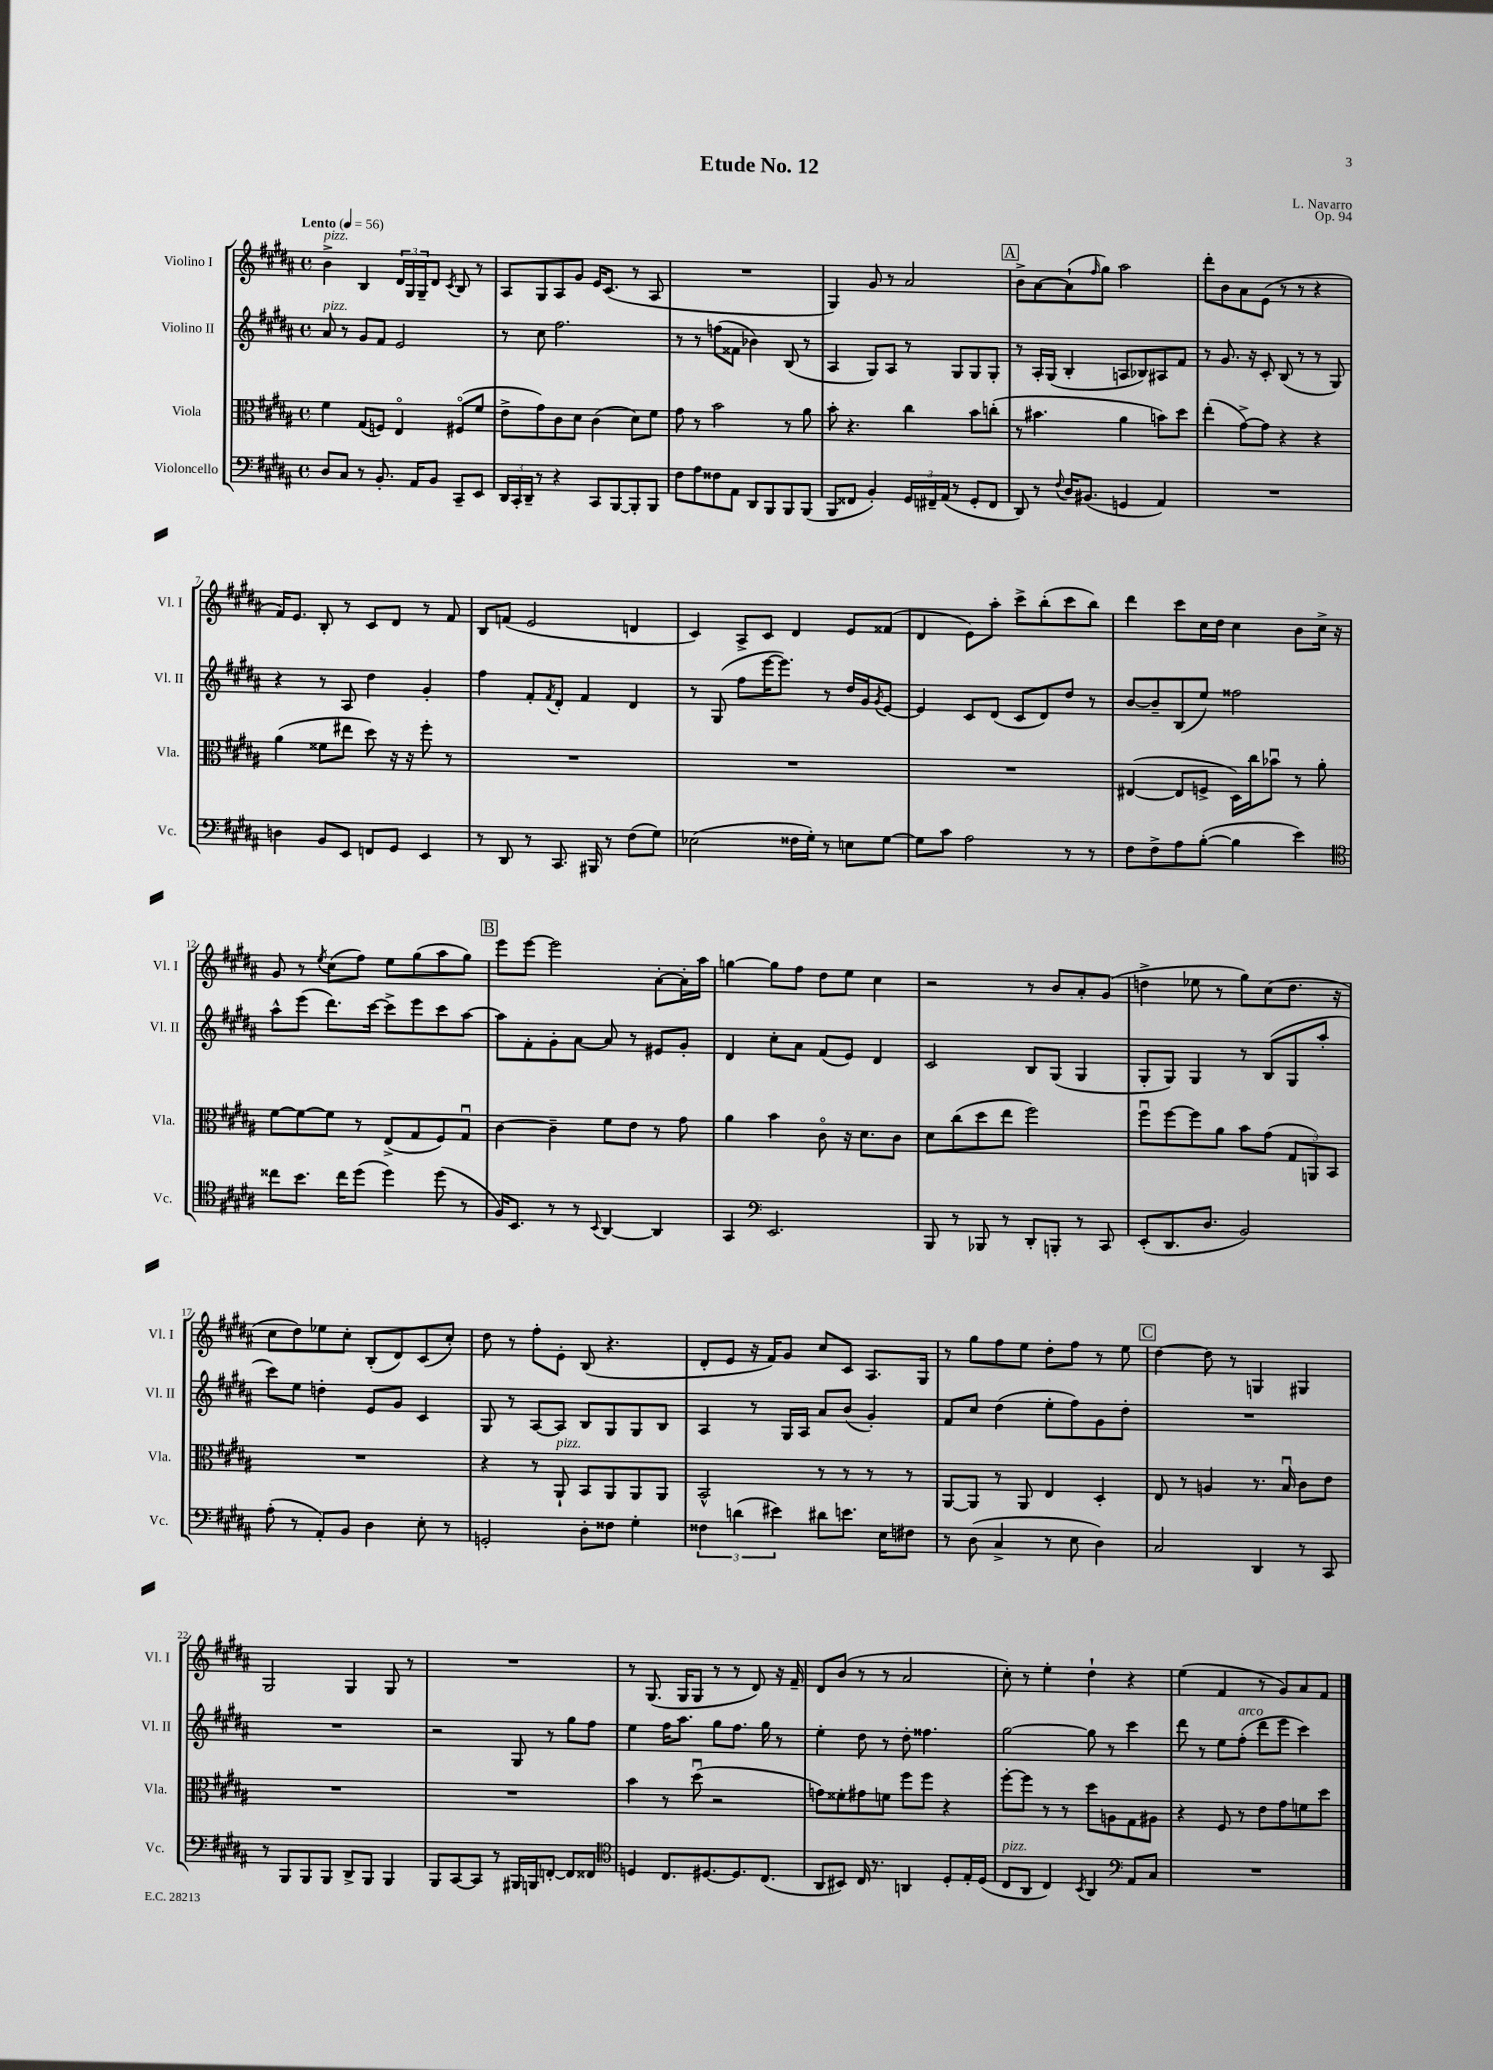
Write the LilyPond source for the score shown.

\header { title = "Etude No. 12" composer = "L. Navarro" opus = "Op. 94" }
<<
\new StaffGroup <<
\new Staff = "s0" \with { instrumentName = "Violino I" shortInstrumentName = "Vl. I" } {
    \clef treble \key b \major \defaultTimeSignature \time 4/4 \tempo "Lento" 4 = 56
    b'4->^\markup { \italic "pizz." } b4 \tuplet 3/2 { dis'16 gis16 gis16-- } dis'8 \acciaccatura { cis'8 } b8 r8 |
    ais8 gis8 ais8 gis'8 e'16 cis'8.( r8 ais8 |
    R1 |
    gis4) gis'8 r8 ais'2 |
    \mark \markup { \box "A" } b'8-> ais'8~ ais'8-!( \grace { fis''16 } gis''8) ais''2 |
    dis'''8-. b'8 ais'8 e'8( r8 r8 r4 |
    fis'16) e'8. b8-. r8 cis'8 dis'8 r8 fis'8 |
    b8 f'8( e'2 d'4 |
    cis'4) ais8-> cis'8 dis'4 e'8 fisis'8( |
    dis'4 e'8) ais''8-. cis'''8-> b''8-.( cis'''8 b''8) |
    dis'''4 cis'''8 cis''16 dis''16 cis''4 b'8 cis''16-> r16 |
    gis'8 r8 \acciaccatura { e''8 } cis''8( fis''8) e''8 gis''8( ais''8 gis''8) |
    \mark \markup { \box "B" } e'''8 e'''8~ e'''2 ais'8~-. ais'16-. ais''16 |
    g''4~ g''8 fis''8 dis''8 e''8 cis''4 |
    r2 r8 b'8 ais'8-. gis'8( |
    d''4-> ees''8 r8 gis''8) cis''8( d''8. r16 |
    cis''8 dis''8) ees''8 cis''8-. b8-.( dis'8) cis'8( cis''8-.) |
    dis''8 r8 fis''8-. e'8-. b8( r4. |
    dis'8-. e'8 r16 fis'16) gis'8 cis''8 cis'8 ais8. gis16 |
    r8 gis''8 fis''8 e''8 dis''8-. fis''8 r8 e''8 |
    \mark \markup { \box "C" } dis''4~ dis''8 r8 g4 gis4 |
    gis2 gis4 gis8 r8 |
    R1 |
    r8 gis8.( gis16 gis8 r8 r8 dis'8) r16 fis'16-- |
    dis'8 b'8( r8 r8 ais'2 |
    cis''8-.) r8 e''4-. dis''4-! r4 |
    e''4( fis'4 r8 gis'8) ais'8 fis'8 \bar "|." |
}
\new Staff = "s1" \with { instrumentName = "Violino II" shortInstrumentName = "Vl. II" } {
    \clef treble \key b \major \defaultTimeSignature \time 4/4
    ais'8^\markup { \italic "pizz." } r8 gis'8 fis'8 e'2 |
    r8 cis''8 fis''2. |
    r8 r8 f''8( fisis'8 bes'4) b8( r8 |
    ais4 gis8) ais8 r8 gis8 gis8 gis8-. |
    \mark \markup { \box "A" } r8 ais16-. gis16( b4-. a8 bes8) ais8 fis'8 |
    r8 gis'8. r16 cis'8-. b8( r8 r8 gis8) |
    r4 r8 ais8 dis''4 gis'4-. |
    fis''4 fis'8-. \acciaccatura { fis'8 } dis'8-. fis'4 dis'4 |
    r8 gis8( fis''8 e'''16~ e'''8.) r8 dis''16 gis'16 \acciaccatura { gis'8 } e'8~ |
    e'4 cis'8 dis'8( cis'8 dis'8) dis''8 r8 |
    b'8~ b'8-- b8( e''8) fisis''2 |
    ais''8-^ e'''8( dis'''8.) cis'''16~ cis'''8-> e'''8 cis'''8 ais''8~ |
    \mark \markup { \box "B" } ais''8 fis'8-. gis'8-. ais'8~ ais'8 r8 eis'8 gis'8-. |
    dis'4 cis''8-. ais'8 fis'8( e'8) dis'4 |
    cis'2 b8 gis8( gis4 |
    gis8-. gis8) gis4 r8 b8( gis8 ais''8-. |
    cis'''8) e''8 d''4-. e'8 gis'8 cis'4 |
    gis8 r8 ais8~ ais8 b8 gis8 gis8 b8 |
    ais4 r8 gis16 ais16 ais'8 b'8( gis'4-.) |
    fis'8 cis''8 dis''4( e''8-. fis''8) gis'8 dis''8-. |
    \mark \markup { \box "C" } R1 |
    R1 |
    r2 gis8 r8 gis''8 fis''8 |
    e''4 fis''16 ais''8. gis''8 fis''8. gis''16 r8 |
    e''4-. dis''8 r8 dis''8-. fisis''4. |
    gis''2~ gis''8 r8 cis'''4 |
    dis'''8 r8 e''8 fis''8-.^\markup { \italic "arco" }( dis'''8 e'''8 cis'''4) \bar "|." |
}
\new Staff = "s2" \with { instrumentName = "Viola" shortInstrumentName = "Vla." } {
    \clef alto \key b \major \defaultTimeSignature \time 4/4
    fis'4 gis8( f8) e4\flageolet fis8\flageolet( fis'8 |
    e'8-> gis'8) cis'8 dis'8 cis'4( dis'8) fis'8 |
    gis'8 r8 b'2 r8 ais'8 |
    b'8-. r4. cis''4 b'8 c''8-.( |
    \mark \markup { \box "A" } r8 bis'4. ais'4 b'8) dis''8 |
    e''4-.( gis'8~->) gis'8 r4 r4 |
    ais'4( fisis'8 eis''8 dis''8) r16 r16 fis''8-. r8 |
    R1 |
    R1 |
    R1 |
    eis4~( eis8 f8-> dis16) cis''16 bes'8\downbow r8 ais'8-. |
    fis'8~ fis'8~ fis'8 r8 e8->( gis8 fis8) gis8\downbow |
    \mark \markup { \box "B" } cis'4~ cis'4-- fis'8 e'8 r8 gis'8 |
    ais'4 b'4 cis'8\flageolet r16 dis'8. cis'8 |
    dis'8 cis''8( dis''8 e''8 fis''2) |
    fis''8\downbow fis''8~ fis''8 ais'8 b'8 gis'8( \tuplet 3/2 { gis8 a,8) b,8 } |
    R1 |
    r4 r8 ais,8-!^\markup { \italic "pizz." } b,8 ais,8 ais,8 ais,8 |
    b,2-^ r8 r8 r8 r8 |
    ais,8~ ais,8 r8 ais,8 e4 dis4-. |
    \mark \markup { \box "C" } e8 r8 a4 r8. b16\downbow cis'8 e'8 |
    R1 |
    R1 |
    b'4 r8 dis''8\downbow( r2 |
    g'8) fisis'8-. gis'8 f'8 fis''8 fis''8 r4 |
    fis''8~-. fis''8 r8 r8 dis''8 a8 gis8 ais8 |
    r4 fis8 r8 e'8 gis'8 f'8 dis''8 \bar "|." |
}
\new Staff = "s3" \with { instrumentName = "Violoncello" shortInstrumentName = "Vc." } {
    \clef bass \key b \major \defaultTimeSignature \time 4/4
    dis8 cis8 r8 b,8.-. ais,16 b,8 cis,8-- e,8 |
    \tuplet 3/2 { dis,16 cis,16-. dis,16-- } r8 r4 cis,8 b,,8~ b,,8-. b,,8 |
    fis8 ais8 fisis8 ais,8 dis,8 b,,8 b,,8 b,,8( |
    b,,8 fisis,8 b,4-.) \tuplet 3/2 { gis,16 fis,16-- ais,16( } r8 gis,8-. fis,8 |
    \mark \markup { \box "A" } dis,8) r8 \appoggiatura { fis8 } dis16 bis,8.( g,4 ais,4) |
    R1 |
    d4 b,8 e,8 f,8 gis,8 e,4 |
    r8 dis,8 r8 cis,8. bis,,16 r8 fis8( gis8) |
    ees2( fisis16 gis16-.) r8 e8 gis8~ |
    gis8 cis'8 ais2 r8 r8 |
    fis8 fis8-> ais8 b8~-.( b4 e'4) |
    \clef tenor cisis''8 b'8. cisis''16 dis''8( dis''4) dis''8( r8 |
    \mark \markup { \box "B" } fis16) b,8. r8 r8 \appoggiatura { b,8 } ais,4~ ais,4 |
    gis,4 \clef bass e,2. |
    b,,8 r8 bes,,8 r8 dis,8-. b,,8-. r8 cis,8 |
    e,8-.( dis,8. dis8. b,2) |
    ais8-.( r8 ais,8-.) b,8 dis4 e8-. r8 |
    g,2-. dis8-. fisis8 gis4-. |
    \tuplet 3/2 { fisis4 d'4( eis'4) } dis'8 e'8. e16 fis8 |
    r8 dis8( cis4-> r8 e8 dis4) |
    \mark \markup { \box "C" } cis2 dis,4 r8 cis,8 |
    r8 b,,8 b,,8 b,,8 dis,8-> b,,8 b,,4 |
    b,,8 cis,8~ cis,8 r8 bis,,16 b,,16 f,8~-. f,8 fisis,8 |
    \clef tenor d4 cis8. dis8.~ dis8. cis8.( |
    ais,8 bis,8) cis16 r8. a,4 dis8-. e16-. dis16( |
    cis8^\markup { \italic "pizz." } ais,8 cis4) \acciaccatura { b,8 } ais,4 \clef bass ais,8 cis8 |
    R1 \bar "|." |
}
>>
>>
